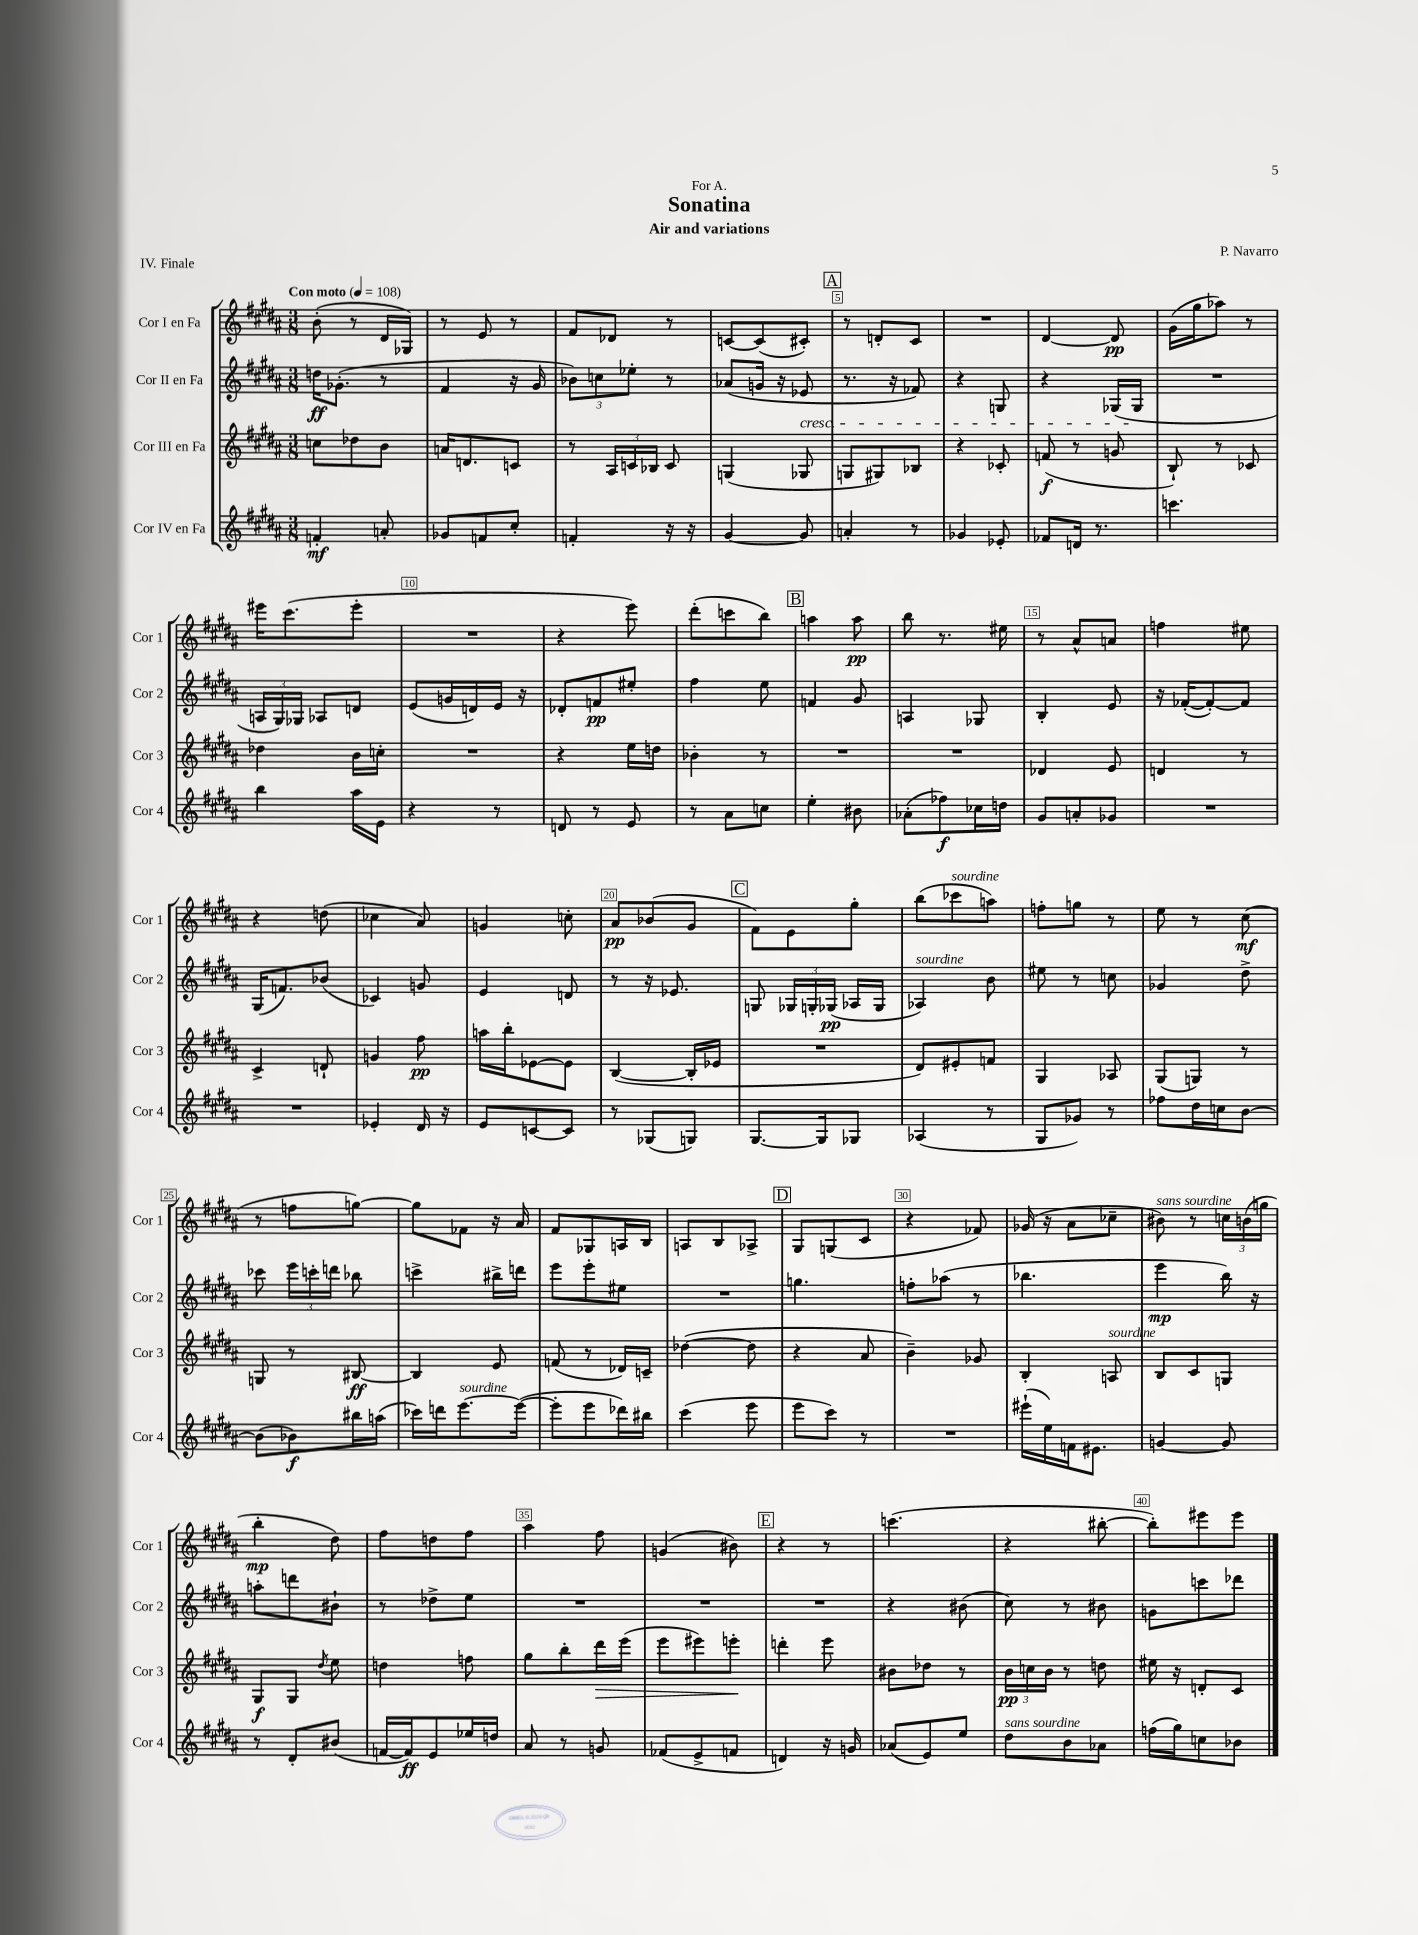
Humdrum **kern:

**kern	**kern	**kern	**kern
*staff4	*staff3	*staff2	*staff1
*clefG2	*clefG2	*clefG2	*clefG2
*k[f#c#g#d#a#]	*k[f#c#g#d#a#]	*k[f#c#g#d#a#]	*k[f#c#g#d#a#]
*M3/8	*M3/8	*M3/8	*M3/8
*MM108	*MM108	*MM108	*MM108
4f'	8cc	16dd	(8b'
.	.	(8.g-'	.
.	8dd-	.	8r
8a'	8b	8r	16d#
.	.	.	16G-)
=	=	=	=
8g-	16a	4f#	8r
.	8.d	.	.
8f	.	.	8e
8cc#'	8c	16r	8r
.	.	16g#	.
=	=	=	=
4f'	8r	12b-)	8f#
.	.	12cc	.
.	24A#	.	8d-
.	24c	12ee-'	.
.	24B-	.	.
16r	8c	8r	8r
16r	.	.	.
=	=	=	=
[4g#	(4G	(8a-	[8c
.	.	16g	(8c]
.	.	16r	.
8g#]	8G-	8e-	8c#')
=	=	=	=
4a'	8G	8.r	8r
.	8G#)	.	8d'
.	.	16r	.
8r	8B-	8f-)	8c#
=	=	=	=
4g-	4r	4r	4.r
8e-'	8c-'	8G	.
=	=	=	=
8f-	(8f	4r	[4d#
16d	8r	.	.
8.r	.	.	.
.	8g	(16G-	8d#]
.	.	16G-	.
=	=	=	=
4.ccc	8B`)	4.r	(16g#
.	.	.	16gg#
.	8r	.	8aa-)
.	8c-	.	8r
=	=	=	=
4bb	4dd-	24A	16eee#
.	.	24G#)	.
.	.	.	(8.ccc#
.	.	24G-	.
.	.	8A-	.
16aa#	16b	8d	8eee#'
16e	16cc'	.	.
=	=	=	=
4r	4.r	(8e	4.r
.	.	16g	.
.	.	16d)	.
8r	.	16e	.
.	.	16r	.
=	=	=	=
8d	4r	8d-'	4r
8r	.	8f	.
8e	16ee	8ee#'	8eee)
.	16dd	.	.
=	=	=	=
8r	4b-'	4ff#	(8ddd#'
8a#	.	.	8ccc
8cc	8r	8ee	8bb)
=	=	=	=
4ee'	4.r	4f	4aa
8b#	.	8g#	8aa
=	=	=	=
(8a-'	4.r	4A	8bb
8ff-)	.	.	8.r
16cc-	.	8G-	.
16dd	.	.	16ee#
=	=	=	=
8g#	4d-	4B'	8r
8a'	.	.	8a#^^
8g-	8e	8e	8a
=	=	=	=
4.r	4d	16r	4ff
.	.	([16f-'	.
.	.	8f-'_)	.
.	8r	8f-]	8ee#
=	=	=	=
4.r	4c#^	(16G#	4r
.	.	8.f)	.
.	8d`	(8b-	(8dd
=	=	=	=
4e-'	4g	4c-)	4cc-
16d#	8ff#	8g	8a#)
16r	.	.	.
=	=	=	=
8e	16aa	4e	4g
.	16bb'	.	.
[8c	[8e-	.	.
8c]	8e-]	8d	8cc'
=	=	=	=
8r	([4B	8r	8a#
(8G-	.	16r	(8b-
.	.	8.e-	.
8G)	16B']	.	8g#
.	16e-	.	.
=	=	=	=
[8.G#	4.r	8G	8f#)
.	.	24G-	8e
.	.	24G'	.
16G#]	.	.	.
.	.	(24G-	.
8G-	.	16A-	8gg#'
.	.	16G-	.
=	=	=	=
(4A-	8d#)	4A-)	(8bb
.	8e#'	.	8ccc-
8r	8f	8b	8aa)
=	=	=	=
8G#	4G#	8ee#	8ff'
8g-)	.	8r	8gg
8r	8A-	8cc	8r
=	=	=	=
8ff-	(8G#	4g-	8ee
16dd#	8G)	.	8r
16cc	.	.	.
[8b	8r	8dd#^	(8cc#
=	=	=	=
(8b]	8G	8ccc-	8r
8b-)	8r	24eee	8ff
.	.	24ccc'	.
.	.	24ddd	.
16bb#	[8B#	8bb-	[8gg)
(16aa	.	.	.
=	=	=	=
16ccc-)	4B#]	4ccc^	8gg]
16ddd	.	.	.
[8.eee	.	.	8f-
.	8e	16bb#^	16r
(16eee_	.	16ddd	16a#
=	=	=	=
8eee']	(8f	8eee	8f#
8eee	8r	8eee'	8G-
16ddd-)	16d-)	8ee#	16A
16bb#	16c~	.	16B
=	=	=	=
(4ccc#	([4dd-	4.r	8A
.	.	.	8B
8eee	8dd-]	.	8A-^
=	=	=	=
8eee	4r	4.gg	8G#
8ccc#)	.	.	(8G
8r	8a#	.	8c#
=	=	=	=
4.r	4b~)	8ff'	4r
.	.	(8aa-	.
.	8g-	8r	8f-)
=	=	=	=
(16eee#`	4B'	4.bb-	(16g-
16ee)	.	.	16r
16f	.	.	8a#
8.e#	.	.	.
.	8A	.	8cc-~
=	=	=	=
[4g	8B	4eee	8b#)
.	8c#	.	8r
8g]	8G	16bb)	24cc
.	.	.	(24b
.	.	16r	.
.	.	.	24gg
=	=	=	=
8r	8G#	8aa'	4bb'
8d#'	8G#	8ddd	.
.	8qdd#	.	.
(8b#	8ee	8b#`	8dd#)
=	=	=	=
[16f	4dd	8r	8ff#
16f])	.	.	.
8e	.	8dd-^	8dd
16ee-	8ff	8ee	8ff#
16dd	.	.	.
=	=	=	=
8a#	8gg#	4.r	4aa#
8r	8bb'	.	.
8g	16ddd#	.	8ff#
.	(16eee	.	.
=	=	=	=
(8f-	8eee	4.r	(4g
8e^	8eee#)	.	.
8f	8eee'	.	8b#)
=	=	=	=
4d)	4ddd'	4.r	4r
16r	8eee	.	8r
16g	.	.	.
=	=	=	=
(8a-	8b#	4r	(4.ccc
8e)	8dd-	.	.
8ee	8r	(8b#	.
=	=	=	=
8dd#	24b	8cc#)	4r
.	24cc	.	.
.	24b	.	.
8b	8r	8r	.
8a-	8dd	8b#	[8bb#'
=	=	=	=
(16ff	16ee#	8g	8bb#'])
16gg#)	16r	.	.
8cc	8d'	8ccc	8eee#
8b-	8c#	8ddd-	8eee#
==	==	==	==
*-	*-	*-	*-
